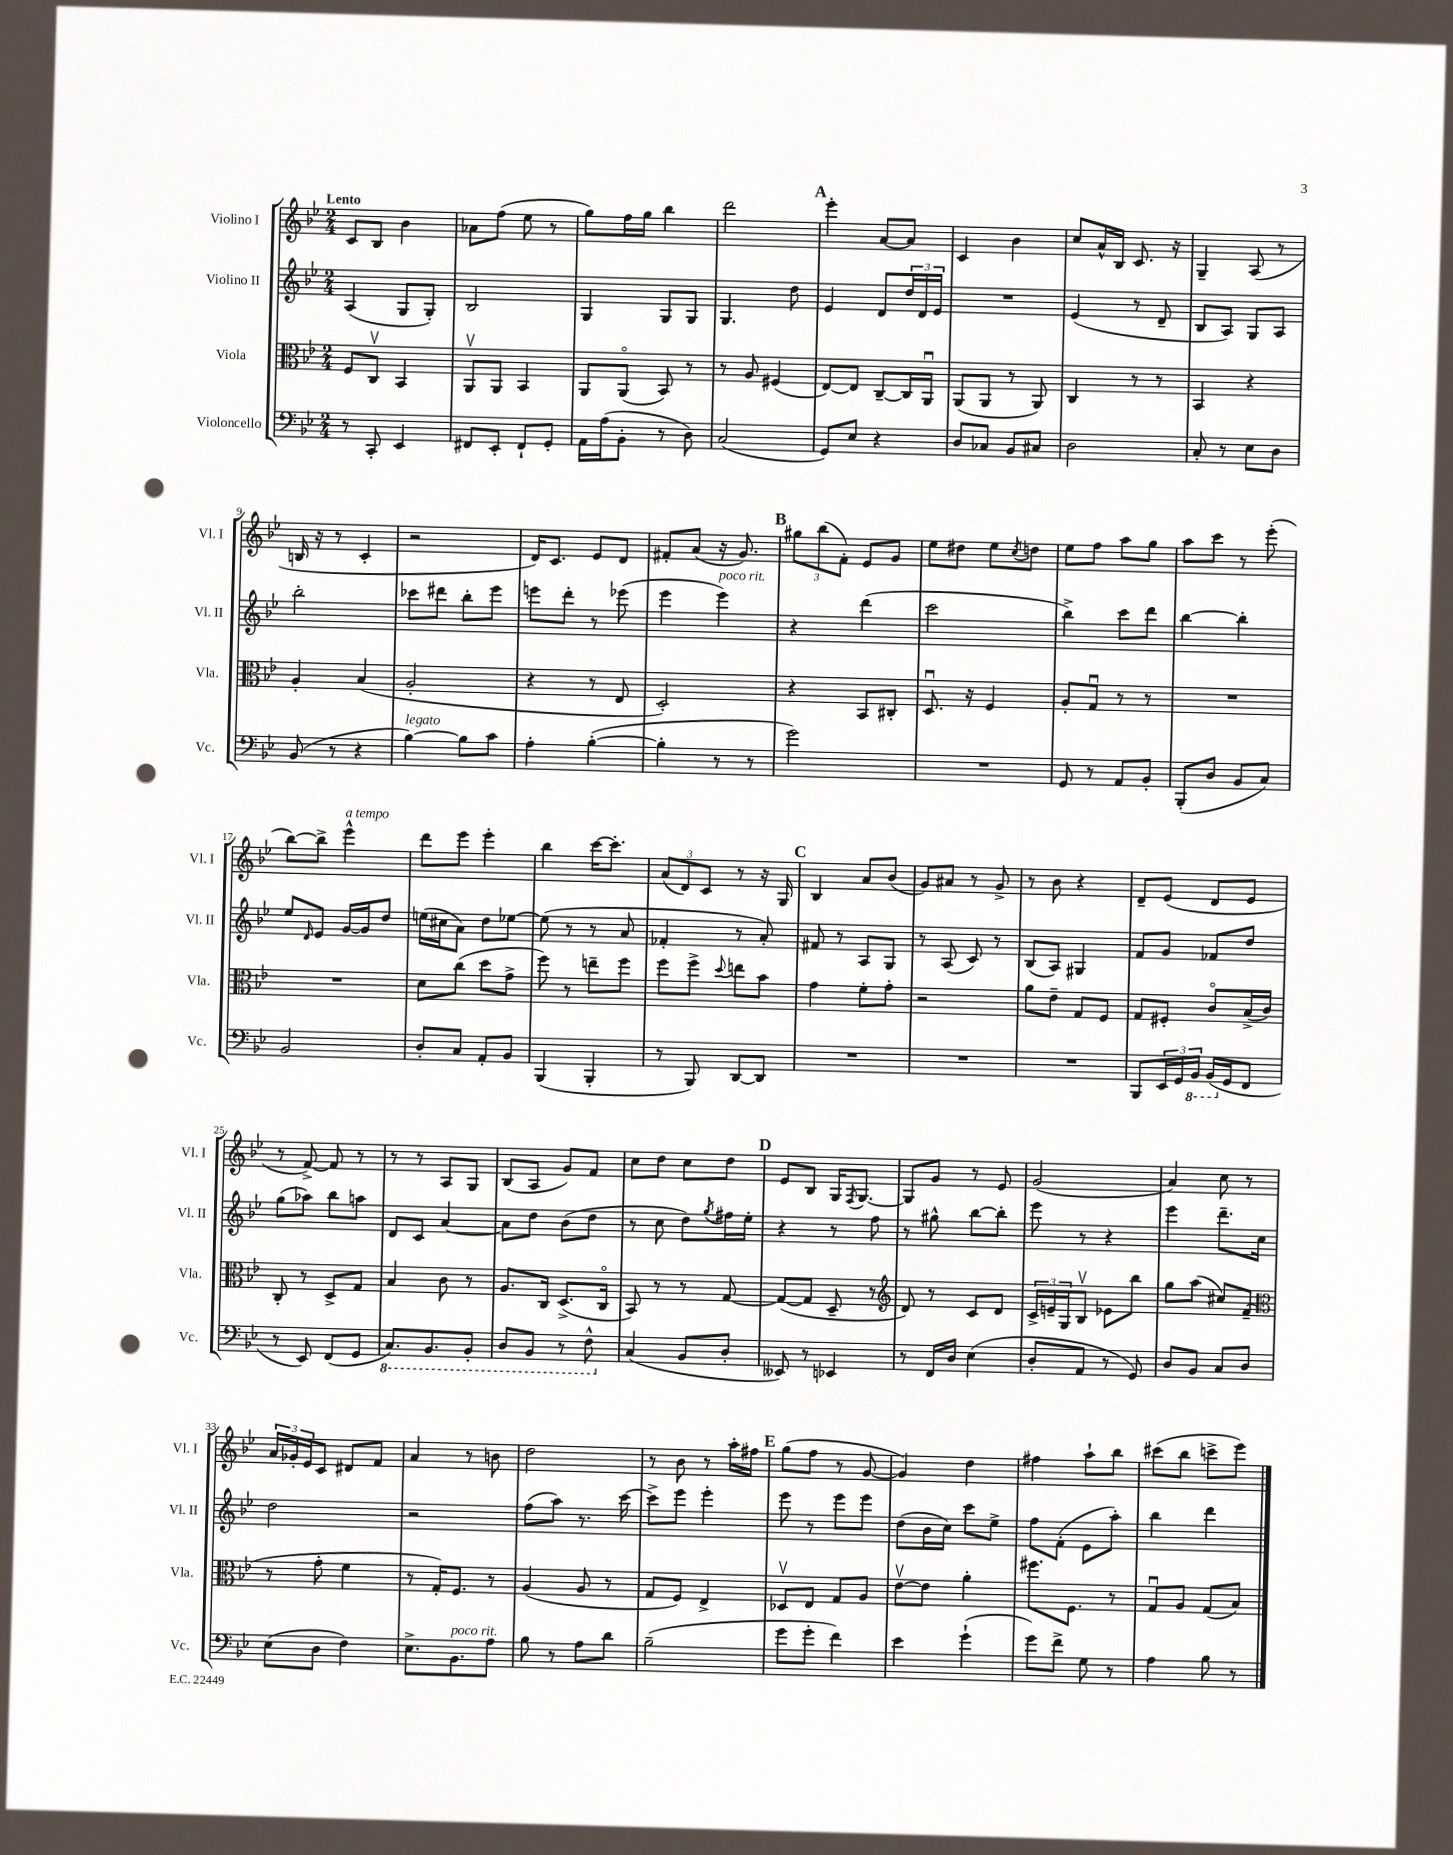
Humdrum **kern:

**kern	**kern	**kern	**kern
*staff4	*staff3	*staff2	*staff1
*clefF4	*clefC3	*clefG2	*clefG2
*k[b-e-]	*k[b-e-]	*k[b-e-]	*k[b-e-]
*M2/4	*M2/4	*M2/4	*M2/4
8r	8F	(4A	8c
8CC'	8Cv	.	8B-
4EE-	4BB-	8G	4b-
.	.	8G')	.
=	=	=	=
8FF#	8AAv	2B-	8a-
8EE-'	8AA	.	(8ff
8FF#`	4BB-	.	8ee-
8GG'	.	.	8r
=	=	=	=
16AA	8AA	4G	8gg)
(16A	.	.	.
8BB-'	(8AAo	.	16ff
.	.	.	16gg
8r	8BB-)	8G	4bb-
8D)	8r	8G	.
=	=	=	=
(2C	8r	4.G	2ddd
.	8A	.	.
.	(4F#	.	.
.	.	8dd	.
=	=	=	=
8GG)	[8E-)	4e-	4eee-'
8E-	8E-]	.	.
4r	[8C~	8d	[8a
.	16C]	24dd	8a]
.	.	24d	.
.	16AAu	.	.
.	.	24e-	.
=	=	=	=
8D	(8AA	2r	4c
8C-	8AA	.	.
8BB-	8r	.	4b-
8C#	8AA)	.	.
=	=	=	=
2D	4C	(4e-	8cc
.	.	.	16a^^
.	.	.	16B-
.	8r	8r	8.c
.	8r	8d~	.
.	.	.	16r
=	=	=	=
8C'	4BB-	8B-	4G~
8r	.	8A)	.
8E-	4r	8G	(8A
8D	.	8A	8r
=	=	=	=
(8BB-	4A'	2bb-'	16B
.	.	.	16r
8r	.	.	8r
4r	(4B-	.	4c'
=	=	=	=
[4B-)	2A'	8ccc-	2r
.	.	8ddd#	.
8B-]	.	8bb-'	.
8c	.	8eee-	.
=	=	=	=
4A'	4r	8eee	16d)
.	.	.	8.c
.	.	8ddd'	.
([4B-'	8r	8r	8e-
.	8E-	(8eee-	8d
=	=	=	=
4B-']	2D')	4eee-	8f#'
.	.	.	(8a
8r	.	4eee-)	16r
.	.	.	8.g)
8r	.	.	.
=	=	=	=
2g)	4r	4r	12gg#
.	.	.	(12bb-
.	.	.	12f')
.	8BB-	(4ddd	8e-
.	8C#'	.	8g
=	=	=	=
2r	8.Du	2ccc	8ee-
.	.	.	8dd#
.	16r	.	.
.	4F	.	8ee-
.	.	.	8qcc
.	.	.	8dd
=	=	=	=
8GG	8A'	4bb-^)	8ee-
8r	8Gu	.	8ff
8AA	8r	8ccc	8aa
8BB-'	8r	8ddd	8gg
=	=	=	=
(8BBB-'	2r	[4bb-	8aa
8D	.	.	8ccc
8BB-	.	4bb-']	8r
8C)	.	.	(8eee-'
=	=	=	=
2BB-	2r	8ee-	[8bb-)
.	.	16qqd	.
.	.	8e-	8bb-^]
.	.	[16g	4eee-^^
.	.	16g]	.
.	.	8dd	.
=	=	=	=
8D'	8d	(16ee	8ddd
.	.	16cc#	.
8C	(8cc	8a)	8eee-
8AA'	8dd	8dd	4eee-'
8BB-	8g^	[8ee-	.
=	=	=	=
(4BBB-	8ff)	(8ee-]	4bb-
.	8r	8r	.
4BBB-'	8ee~	8r	[16ccc
.	.	.	8.ccc']
.	8ff	8a	.
=	=	=	=
8r	8ff	4f-'	(12a
.	.	.	12d)
8BBB-)	8ff^	.	.
.	.	.	12c
.	8qqdd	.	.
[8DD	8ee	8r	8r
8DD]	8b-	8a')	16r
.	.	.	16G
=	=	=	=
2r	4g	8f#	4B-
.	.	8r	.
.	8f'	8A	8a
.	8g'	8G	(8b-
=	=	=	=
2r	2r	8r	8g)
.	.	(8A	8a#
.	.	8c)	8r
.	.	8r	8g^
=	=	=	=
2r	8a	(8B-	8r
.	8e-~	8A)	8b-
.	8G	4G#	4r
.	8F	.	.
=	=	=	=
8BBB-	8G	8f	8d~
24EE-	8F#'	8g	(8e-
24GG	.	.	.
24BBB-	.	.	.
(16BBB-	8co	8f-	8d
16GG	.	.	.
8FF	(16B-^	8dd	8e-
.	16c)	.	.
=	=	=	=
8r	8C'	(8gg	8r
8EE-)	8r	8aa-)	[8f^)
(8FF	8D^	8bb-	8f]
8GG	8G	8aa	8r
=	=	=	=
8.CC)	4B-	8d	8r
.	.	8c	8r
8.BBB-	.	.	.
.	8c	[4a	8A
8BBB-'	8r	.	8G
=	=	=	=
8DD	8.A	8a]	(8B-
8BBB-	.	8dd	8A
.	16C	.	.
8r	(8.D^	(8b-	8g)
8FF^^	.	8dd	8f
.	16Co	.	.
=	=	=	=
(4C	8BB-)	8r	8cc
.	8r	8cc	8dd
8BB-	8r	8dd)	8cc
.	.	8qgg	.
8D'	[8G	16ff#	8dd
.	.	16ee-'	.
=	=	=	=
8EE--)	(8G_	4r	8e-
8r	8G]	.	8B-
4EE-	8D~	8r	16G
.	.	.	8qF
.	.	.	[8.G
.	8r	8ff	.
=	=	=	=
*	*clefG2	*	*
8r	8d)	8r	8G]
16FF	8r	8gg#^^	8g
16D	.	.	.
(4E-	8c	[8bb-	8r
.	8d	8bb-']	8e-
=	=	=	=
8D'	24c^	8eee-	(2g
.	24e~	.	.
.	24G	.	.
8AA	8B-v	8r	.
8r	8e-	4r	.
8GG)	8bb-	.	.
=	=	=	=
8D	8gg	4eee-	4a)
8BB-	(8aa	.	.
8C	8cc#)	8.ddd~	8cc
8D	(8f~	.	8r
.	.	16cc	.
=	=	=	=
*	*clefC3	*	*
(8E-	8r	2dd	24a
.	.	.	24g-'
.	.	.	24e-
8D	8g'	.	8c
4F)	4f	.	8d#
.	.	.	8f
=	=	=	=
8.E-^	8r	2r	4a
.	16G')	.	.
8.BB-	8.F	.	.
.	.	.	8r
8A	8r	.	8b
=	=	=	=
8B-	(4A	(8ff	2dd
8r	.	8aa)	.
8A	8A	8.r	.
8d	8r	.	.
.	.	[16ccc	.
=	=	=	=
(2B-~	8G	8ccc^]	8r
.	8F)	8eee-	8b-
.	4E-^	4eee-'	8r
.	.	.	16aa'
.	.	.	16ff#
=	=	=	=
8g	8D-v	8eee-	(8gg
8g'	8E-	8r	8ff
4f)	8G	8eee-	8r
.	8A	8eee-	[8g
=	=	=	=
4e-	[8e-v	(8dd	4g])
.	8e-]	16b-	.
.	.	16cc)	.
(4g`	4a'	8ccc	4dd
.	.	8ee-^	.
=	=	=	=
8g)	8.ff#	8ff	4ff#
8f^	.	(8f'	.
.	8.F	.	.
8G	.	8e-	8aa`
8r	8r	8aa')	8bb-
=	=	=	=
4A	8Gu	4bb-	(8ccc#
.	8A	.	8bb-
8B-	(8G	4ddd	8ccc^
8r	8B-)	.	8eee-)
==	==	==	==
*-	*-	*-	*-
